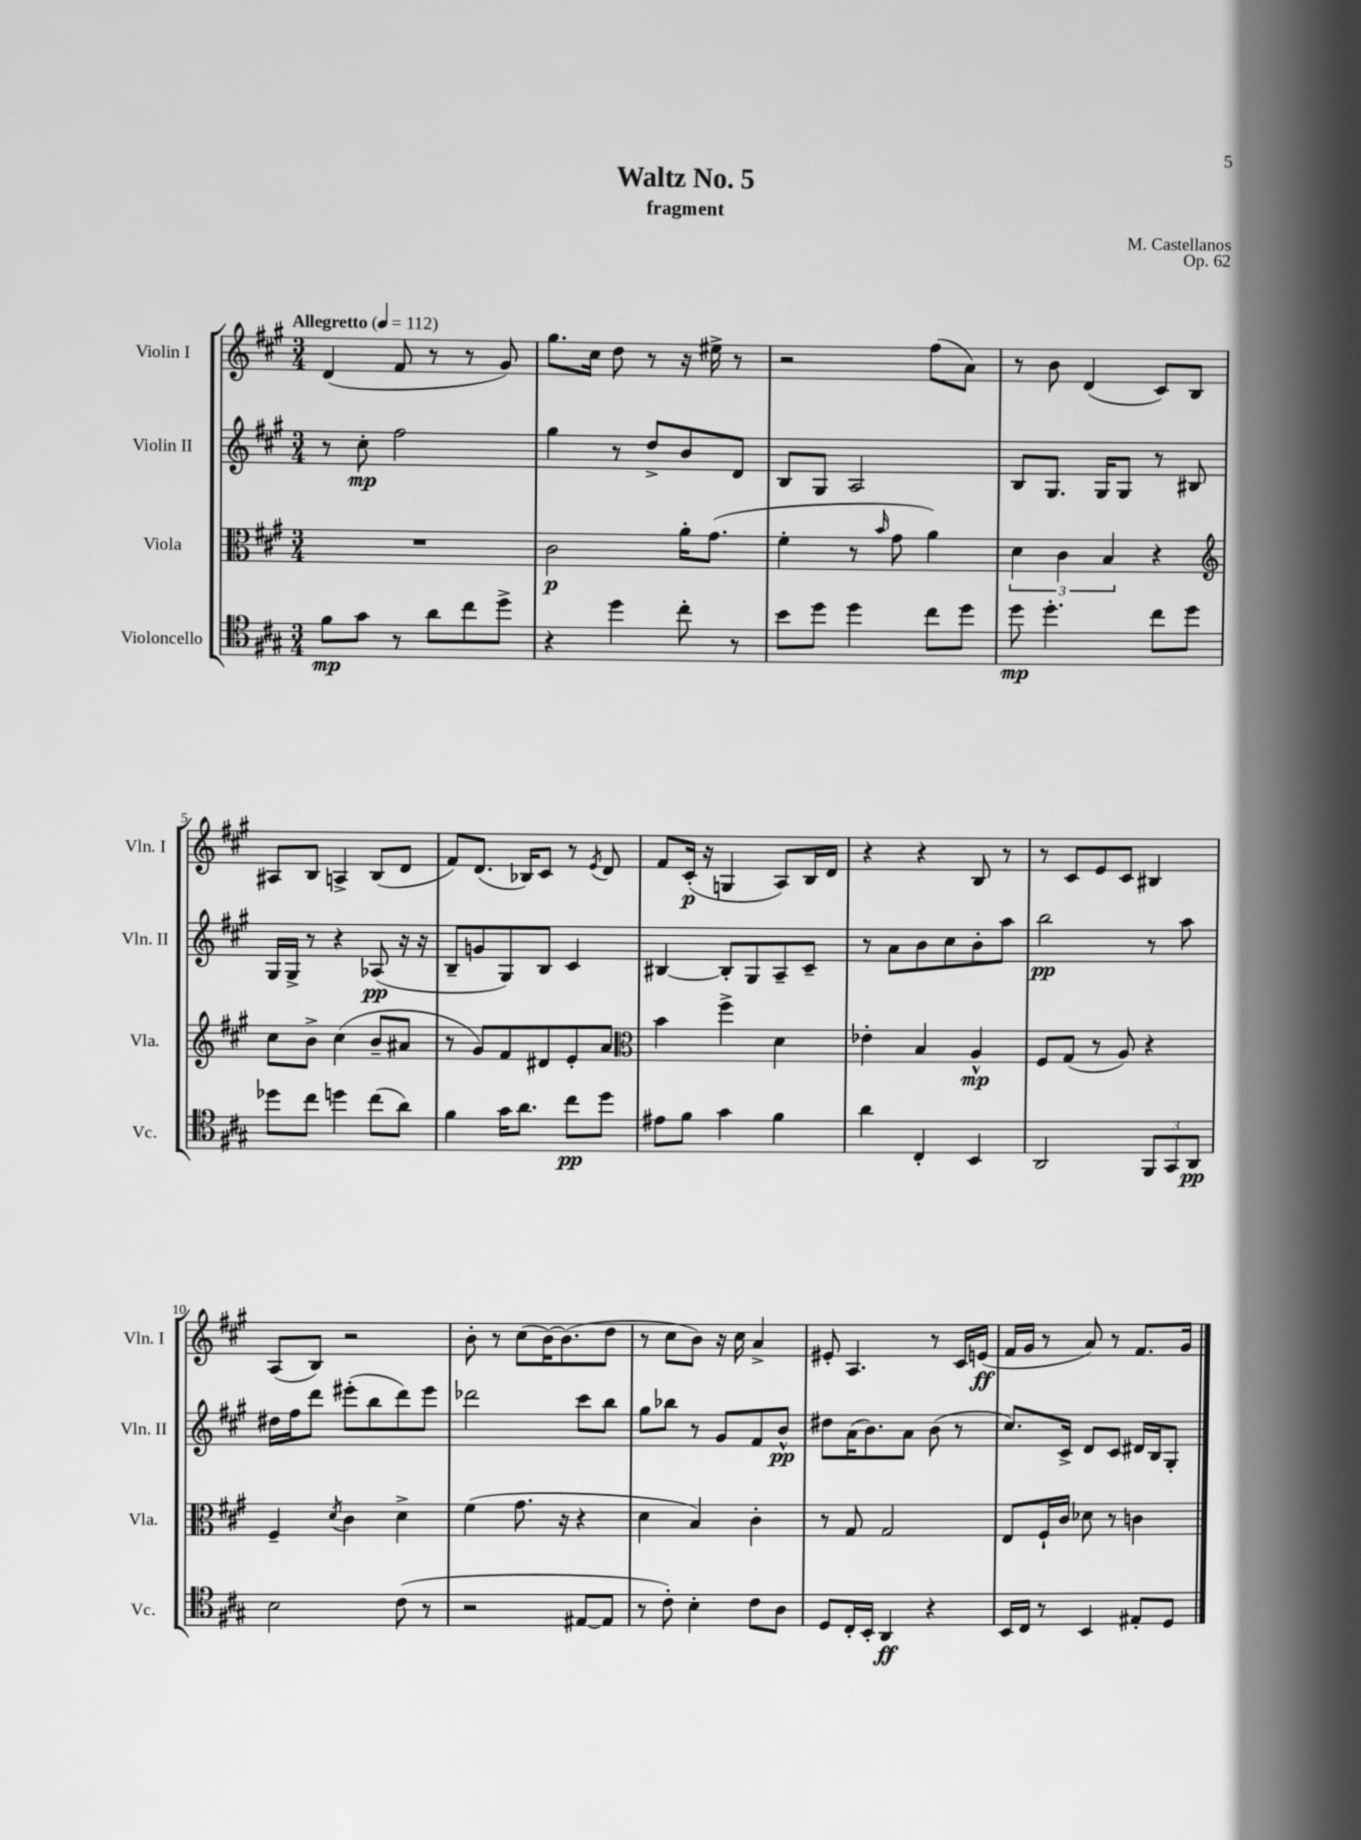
\header { title = "Waltz No. 5" composer = "M. Castellanos" subtitle = "fragment" opus = "Op. 62" }
<<
\new StaffGroup <<
\new Staff = "s0" \with { instrumentName = "Violin I" shortInstrumentName = "Vln. I" } {
    \clef treble \key a \major \numericTimeSignature \time 3/4 \tempo "Allegretto" 4 = 112
    d'4( fis'8 r8 r8 gis'8) |
    gis''8. cis''16 d''8 r8 r16 eis''16-> r8 |
    r2 fis''8( a'8) |
    r8 b'8 d'4( cis'8) b8 |
    ais8 b8 a4-> b8( d'8 |
    fis'8) d'8.( bes16) cis'8 r8 \acciaccatura { e'8 } d'8 |
    fis'8 cis'16-.\p( r16 g4 a8) b16 d'16 |
    r4 r4 b8 r8 |
    r8 cis'8 e'8 cis'8 bis4 |
    a8( b8) r2 |
    b'8-. r8 cis''8( b'16~) b'8.( d''8 |
    r8 cis''8 b'8) r16 cis''16 a'4-> |
    eis'8-. a4. r8 cis'16 e'16\ff( |
    fis'16 gis'16 r8 a'8) r8 fis'8. gis'16 \bar "|." |
}
\new Staff = "s1" \with { instrumentName = "Violin II" shortInstrumentName = "Vln. II" } {
    \clef treble \key a \major \numericTimeSignature \time 3/4
    r8 cis''8-.\mp fis''2 |
    gis''4 r8 d''8-> b'8 d'8 |
    b8 gis8 a2 |
    b8 gis8. gis16 gis8 r8 bis8 |
    gis16 gis16-> r8 r4 aes8\pp( r16 r16 |
    b8-- g'8 gis8) b8 cis'4 |
    bis4~ bis8-. gis8 a8-- cis'8-- |
    r8 a'8 b'8 cis''8 b'8-. a''8 |
    b''2\pp r8 a''8 |
    dis''16 fis''16 d'''8 eis'''8-.( b''8 d'''8) eis'''8 |
    des'''2 cis'''8 b''8 |
    gis''8 bes''8 r8 gis'8 fis'8 b'8-^\pp |
    dis''8 a'16( b'8.) a'8 b'8( r8 |
    cis''8.) cis'16-> d'8 cis'8 dis'16 b16 gis8-. \bar "|." |
}
\new Staff = "s2" \with { instrumentName = "Viola" shortInstrumentName = "Vla." } {
    \clef alto \key a \major \numericTimeSignature \time 3/4
    R2. |
    cis'2\p a'16-. gis'8.( |
    fis'4-. r8 \grace { b'16 } gis'8 a'4) |
    \tuplet 3/2 { d'4 cis'4 b4 } r4 |
    \clef treble cis''8 b'8-> cis''4( b'8-- ais'8 |
    r8 gis'8) fis'8 dis'8 e'8-. a'8 |
    \clef alto b'4 fis''4-> d'4 |
    ees'4-. b4 a4-^\mp |
    fis8 gis8( r8 a8) r4 |
    fis4-- \acciaccatura { d'8 } cis'4 d'4-> |
    fis'4( gis'8. r16 r4 |
    d'4 b4) cis'4-. |
    r8 gis8 gis2 |
    e8 fis16-! cis'16 des'8 r8 c'4 \bar "|." |
}
\new Staff = "s3" \with { instrumentName = "Violoncello" shortInstrumentName = "Vc." } {
    \clef tenor \key a \major \numericTimeSignature \time 3/4
    fis'8\mp gis'8 r8 a'8 cis''8 d''8-> |
    r4 d''4 cis''8-. r8 |
    b'8 d''8 d''4 cis''8 d''8 |
    d''8\mp d''4.-. cis''8 d''8 |
    des''8 cis''8 d''4 cis''8( a'8) |
    fis'4 gis'16 a'8. cis''8\pp d''8 |
    eis'8 fis'8 gis'4 fis'4 |
    a'4 cis4-. b,4 |
    a,2 \tuplet 3/2 { fis,8 gis,8 a,8\pp } |
    b2 cis'8( r8 |
    r2 eis8~ eis8 |
    r8 cis'8-.) b4-. cis'8 a8 |
    d8 cis16-. b,16-. a,4\ff r4 |
    b,16 cis16 r8 b,4 eis8-. d8 \bar "|." |
}
>>
>>
